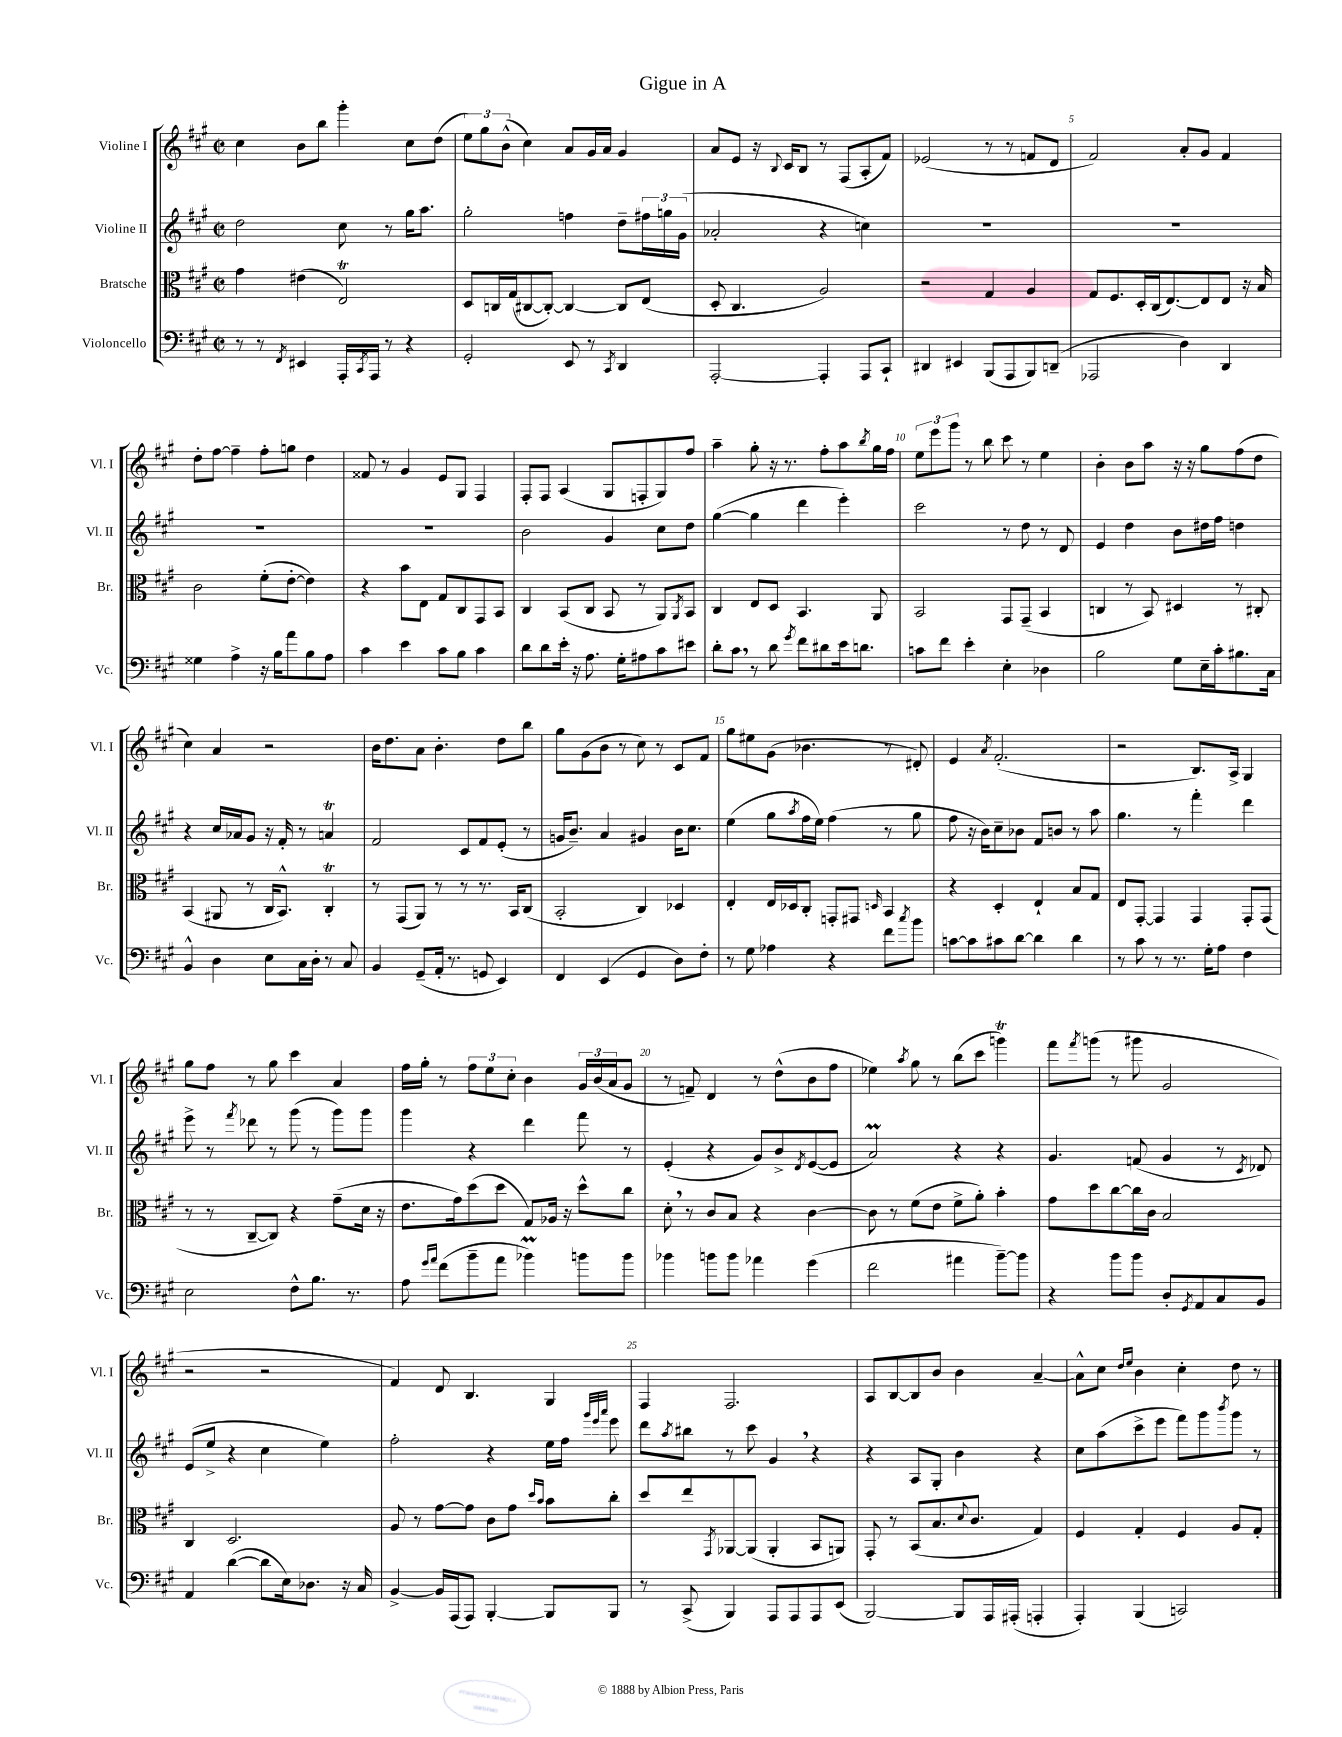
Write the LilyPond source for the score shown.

\header { title = "Gigue in A" }
<<
\new StaffGroup <<
\new Staff = "s0" \with { instrumentName = "Violine I" shortInstrumentName = "Vl. I" } {
    \clef treble \key a \major \defaultTimeSignature \time 2/2
    cis''4 b'8 b''8 gis'''4-. cis''8 d''8( |
    \tuplet 3/2 { e''8) gis''8 b'8-^( } cis''4) a'8 gis'16 a'16 gis'4 |
    a'8 e'8 r16 \appoggiatura { b8 } cis'16 b8 r8 fis8( a8-. fis'8) |
    ees'2( r8 r8 f'8 d'8 |
    fis'2) a'8-. gis'8 fis'4 |
    d''8-. fis''8~ fis''4-- fis''8-. g''8 d''4 |
    fisis'8 r8 gis'4 e'8 gis8 fis4 |
    fis8-. fis8 a4( gis8 f8-. gis8) fis''8 |
    a''4-- gis''8-. r16 r8. fis''8-. a''8 \acciaccatura { b''8 } gis''16 fis''16 |
    \tuplet 3/2 { e''8 e'''8 gis'''8 } r8 b''8 cis'''8 r8 e''4 |
    b'4-. b'8 a''8 r16 r16 gis''8 fis''8( d''8 |
    cis''4) a'4 r2 |
    b'16 d''8. a'8 b'4.-. d''8 b''8 |
    gis''8 gis'8( b'8 r8 cis''8) r8 cis'8 fis'8 |
    gis''8 eis''8 gis'8( bes'4. r8 dis'8-.) |
    e'4 \acciaccatura { a'8 } fis'2.-.( |
    r2 b8.) a16-> gis4 |
    gis''8 fis''8 r8 gis''8 cis'''4 a'4 |
    fis''16 gis''16-. r8 \tuplet 3/2 { fis''8 e''8 cis''8-. } b'4 \tuplet 3/2 { gis'16 b'16( a'16 } gis'8 |
    r8 f'8--) d'4 r8 d''8-^( b'8 fis''8 |
    ees''4) \acciaccatura { a''8 } gis''8 r8 b''8( cis'''8 g'''4\trill) |
    fis'''8 \acciaccatura { fis'''8 } g'''8( r8 gis'''8 gis'2 |
    r2 r2 |
    fis'4) d'8 b4. gis4 |
    fis4 fis2. |
    a8 b8~ b8 b'8 b'4 a'4~-- |
    a'8-^ cis''8 \grace { d''16 e''16 } b'4 cis''4-. d''8 r8 \bar "|." |
}
\new Staff = "s1" \with { instrumentName = "Violine II" shortInstrumentName = "Vl. II" } {
    \clef treble \key a \major \defaultTimeSignature \time 2/2
    d''2 cis''8 r8 gis''16 a''8. |
    gis''2-. f''4 d''8-- \tuplet 3/2 { fis''16 g''16 gis'16( } |
    aes'2-. r4 c''4) |
    R1 |
    R1 |
    R1 |
    R1 |
    b'2 gis'4 cis''8 d''8 |
    gis''4~( gis''4 d'''4 e'''4-.) |
    cis'''2 r8 d''8 r8 d'8 |
    e'4 d''4 b'8 dis''16 fis''16 d''4 |
    r4 cis''16 aes'16 gis'8 r16 fis'16-. r8 a'4\trill |
    fis'2 cis'8 fis'8 e'8-.( r8 |
    g'16 b'8.--) a'4 gis'4 b'16 cis''8. |
    e''4( gis''8 \acciaccatura { a''8 } fis''16 e''16) fis''4( r8 gis''8 |
    fis''8 r16 b'16) cis''8-- bes'8 fis'8 b'8 r8 a''8 |
    gis''4. r8 fis'''4-. d'''4 |
    e'''8-> r8 \acciaccatura { fis'''8 } des'''8 r8 gis'''8( r8 gis'''8) gis'''8 |
    gis'''4 r4 d'''4 fis'''8 r8 |
    e'4-.( r4 gis'8) b'8-> \acciaccatura { d'8 } e'8~( e'8 |
    a'2\prall) r4 r4 |
    gis'4. f'8( gis'4 r8 \acciaccatura { cis'8 } des'8) |
    e'8( e''8-> r4 cis''4 e''4) |
    fis''2-. r4 e''16 fis''16 \grace { gis'''32 e'''32 a'''32 } e'''8 |
    d'''8 \acciaccatura { a''8 } bis''8 r8 cis'''8 gis'4 \breathe r4 |
    r4 a8 gis8-. b'4 r4 |
    cis''8 a''8( cis'''8-> e'''8 fis'''8) gis'''8 \acciaccatura { b'''8 } gis'''8 r8 \bar "|." |
}
\new Staff = "s2" \with { instrumentName = "Bratsche" shortInstrumentName = "Br." } {
    \clef alto \key a \major \defaultTimeSignature \time 2/2
    gis'4 eis'4( e2\trill) |
    d8 c16 gis16( cis8~ cis8~-.) cis4~ cis8 e8( |
    d8-. cis4. a2) |
    r2 gis4 a4 |
    gis8 fis8. d16-. cis16( e8.~) e8 e8 r16 b16 |
    cis'2 fis'8-.( e'8~-. e'4) |
    r4 b'8 e8 gis8 cis8 gis,8 b,8 |
    cis4 b,8( cis8 b,8 r8 a,8) \acciaccatura { a,8 } b,8 |
    cis4 e8 d8 b,4. a,8 |
    b,2 gis,8 gis,8--( b,4 |
    c4 r8 b,8) dis4 r8 cis8-. |
    b,4( ais,8 r8 cis16 b,8.-^) cis4-.\trill |
    r8 gis,8( a,8) r8 r8 r8. b,16 cis8( |
    b,2-. cis4) des4 |
    e4-. e16 des16 cis8-. g,8-. gis,8 \grace { d16 } b,4 |
    r4 d4-. e4-! b8 gis8 |
    e8 gis,8~-. gis,4 gis,4 gis,8-. gis,8( |
    r8 r8 cis8~-- cis8) r4 gis'8--( d'16 r16 |
    e'8. gis'16) d''8( d''8 gis8) aes16 r16 d''8-^ cis''8 |
    d'8-. \breathe r8 cis'8 b8 r4 cis'4~ |
    cis'8 r8 fis'8( e'8 fis'8-> a'8-.) b'4-. |
    gis'8 d''8 cis''8~ cis''16 cis'16 b2 |
    cis4 d2. |
    a8 r8 gis'8~ gis'8 cis'8 gis'8 \grace { d''16 b'16 } b'8 cis''8-. |
    d''8 e''8 \acciaccatura { gis,8 } aes,8~ aes,8( aes,4-. b,8 a,8) |
    gis,8-. r8 b,8( b8. \appoggiatura { d'8 } cis'8. gis4) |
    fis4 gis4-. fis4 a8 gis8-. \bar "|." |
}
\new Staff = "s3" \with { instrumentName = "Violoncello" shortInstrumentName = "Vc." } {
    \clef bass \key a \major \defaultTimeSignature \time 2/2
    r8 r8 \acciaccatura { fis,8 } eis,4 a,,16-. \acciaccatura { cis,8 } a,,16 r8 r4 |
    gis,2-. e,8 r8 \acciaccatura { cis,8 } d,4 |
    a,,2~-. a,,4-. a,,8 cis,8-! |
    dis,4 eis,4 b,,8( a,,8 b,,8) d,8--( |
    aes,,2 d4) d,4 |
    gisis4 a4-> r16 b16 a'8 b8 a8 |
    cis'4 e'4 cis'8 b8 cis'4 |
    d'8 d'8 e'16-. r16 a8. gis16-. ais8 cis'8 eis'8 |
    d'8-. cis'8 \breathe r8 d'8 \acciaccatura { gis'8 } fis'8 dis'8 e'16 d'8. |
    c'8 fis'8 e'4-. e4-. des4 |
    b2 gis8 e16-- cis'16-. bis8. cis16 |
    b,4-^ d4 e8 cis16 d16-. r8 cis8 |
    b,4 gis,8--( a,16-. r8. g,8 e,4) |
    fis,4 e,4( gis,4 d8) fis8-. |
    r8 gis8 aes4 r4 fis'8 \acciaccatura { cis''8 } b'8 |
    c'8~ c'8 cis'8 d'8~ d'4 d'4 |
    r8 cis'8 r8 r8. gis16-. a8 fis4 |
    e2 fis8-^ b8. r8. |
    a8 \grace { gis'16 a'16 } fis'8( b'8-- a'8 bes'4\prall) b'8 b'8 |
    bes'4 b'8 b'8 aes'4 gis'4( |
    fis'2 ais'4 b'8~--) b'8 |
    r4 b'8 b'8 d8-. \acciaccatura { gis,8 } a,8 cis8 b,8 |
    a,4 d'4~( d'8 e16) des8. r16 cis16 |
    b,4~-> b,16 a,,16( a,,8) b,,4~-. b,,8 b,,8 |
    r8 cis,8->( b,,4) a,,8 a,,8 a,,8 e,8( |
    b,,2~) b,,8 a,,16 ais,,16-.( a,,4-. |
    a,,4-.) b,,4( c,2) \bar "|." |
}
>>
>>
\layout { \context { \Score \override BarNumber.break-visibility = ##(#f #t #t) barNumberVisibility = #(every-nth-bar-number-visible 5) } }
